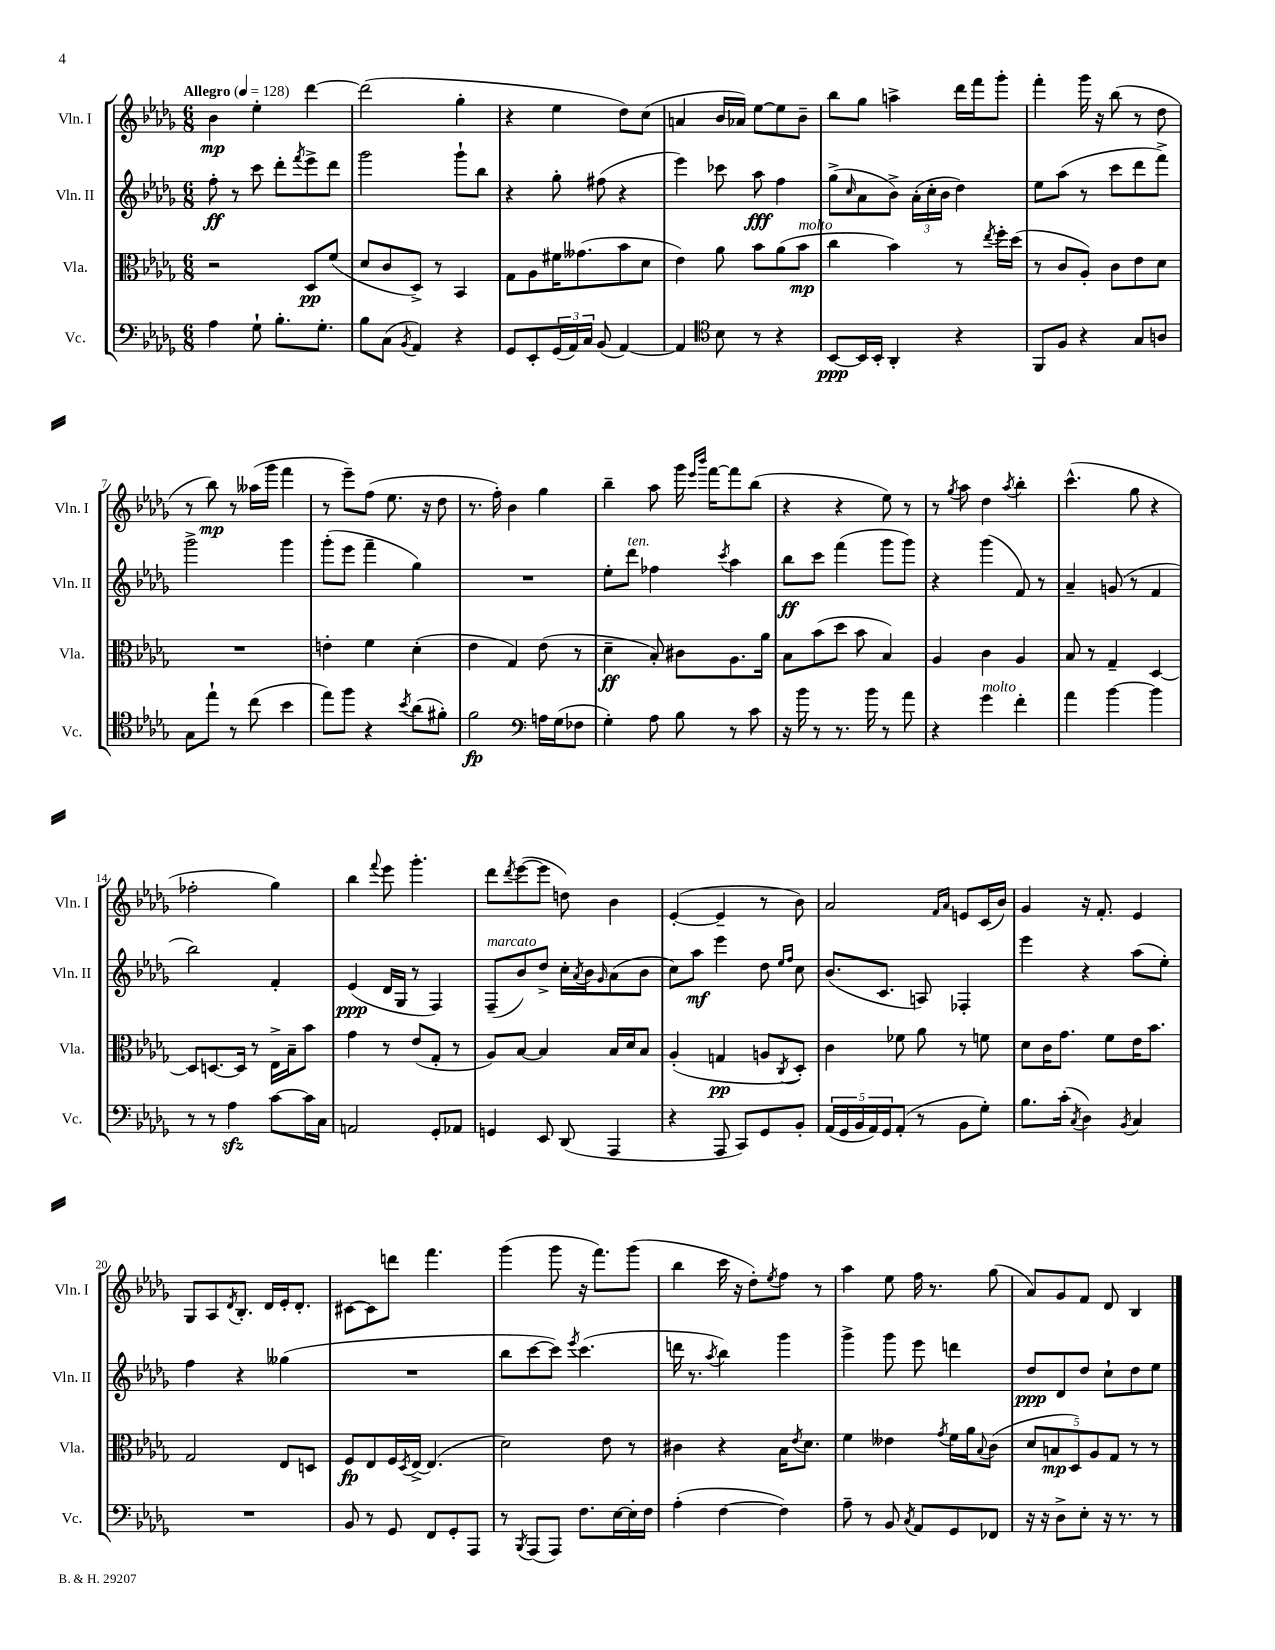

**kern	**kern	**kern	**kern
*staff4	*staff3	*staff2	*staff1
*clefF4	*clefC3	*clefG2	*clefG2
*k[b-e-a-d-g-]	*k[b-e-a-d-g-]	*k[b-e-a-d-g-]	*k[b-e-a-d-g-]
*M6/8	*M6/8	*M6/8	*M6/8
*MM128	*MM128	*MM128	*MM128
4A-	2r	8ff'	4b-
.	.	8r	.
8G-`	.	8ccc	4ee-'
8.B-'	.	8ddd-'	.
.	.	8qfff	.
.	8D-	8eee-^	[4ddd-
8.G-'	.	.	.
.	(8f	8ddd-	.
=	=	=	=
8B-	8d-	2ggg-	(2ddd-]
(8C	8c	.	.
8qBB-	.	.	.
4AA-)	8D-^)	.	.
.	8r	.	.
4r	4BB-	8ggg-`	4gg-'
.	.	8bb-	.
=	=	=	=
8GG-	8G-	4r	4r
8EE-'	8A-	.	.
(24GG-	16f#	8gg-'	4ee-
24AA-)	.	.	.
.	(8.g--	.	.
24C	.	.	.
(8BB-	.	(8ff#	.
[4AA-)	8b-	4r	8dd-)
.	8d-	.	(8cc
=	=	=	=
4AA-]	4e-)	4eee-)	4a
*clefC4	*	*	*
8B-	8a-	8ccc-	16b-
.	.	.	16a-)
8r	8b-	8aa-	[8ee-
4r	(8a-	4ff	8ee-]
.	8b-	.	8b-~
=	=	=	=
[8BB-	4cc	(8gg-^	8bb-
.	.	16qqcc	.
16BB-]	.	8a-	8gg-
16BB-'	.	.	.
4AA-'	4b-)	8b-^)	4aa^
.	.	(24a-'	.
.	.	24cc'	.
.	.	24b-	.
4r	8r	4dd-)	16ddd-
.	.	.	16fff
.	8qee-	.	.
.	16ff'	.	8ggg-'
.	(16dd-	.	.
=	=	=	=
8FF	8r	8ee-	4fff'
8F	8c	(8aa-	.
4r	8A-')	8r	16ggg-
.	.	.	16r
.	8c	8ccc	(8bb-
8G-	8e-	8ddd-	8r
8A	8d-	8fff^)	8dd-
=	=	=	=
8G-	2.r	2ggg-^	8r
8ee-`	.	.	8bb-)
8r	.	.	8r
(8cc	.	.	(16aa--
.	.	.	16ggg-
4b-	.	4ggg-	4fff
=	=	=	=
8ee-)	4e'	(8ggg-'	8r
8ff	.	8eee-	8eee-~)
4r	4f	4fff~	(8ff
.	.	.	8.ee-
8qb-	.	.	.
(8a-	(4d-'	4gg-)	.
.	.	.	16r
8f#')	.	.	8dd-
=	=	=	=
2f	4e-	2.r	8.r
.	.	.	16ff')
.	4G-)	.	4b-
*clefF4	*	*	*
16A	(8e-	.	4gg-
(16G-	.	.	.
8F-	8r	.	.
=	=	=	=
4G-')	4d-~	8ee-'	4bb-~
.	.	8ddd-	.
8A-	8B-')	4ff-	8aa-
8B-	8c#	.	16ggg-
.	.	.	16qqeee-
.	.	.	16qqbbb-
.	.	.	[16fff
.	.	8qccc	.
8r	8.A-	4aa-	8fff]
8c	.	.	(8bb-
.	16a-	.	.
=	=	=	=
16r	8B-	8bb-	4r
16b-	.	.	.
8r	(8b-	8ccc	.
8.r	8dd-	(4fff	4r
.	8b-	.	.
16b-	.	.	.
8r	4B-)	8ggg-	8ee-)
8a-	.	8ggg-)	8r
=	=	=	=
4r	4A-	4r	8r
.	.	.	8qgg-
.	.	.	8aa-
4g-	4c	(4ggg-	4dd-
.	.	.	8qaa-
4f'	4A-	8f)	4bb-'
.	.	8r	.
=	=	=	=
4a-	8B-	4a-~	(4.ccc^^
.	8r	.	.
[4b-	4G-~	(8g	.
.	.	8r	8gg-
4b-]	[4D-	4f	4r
=	=	=	=
8r	8D-]	2bb-)	2ff-'
8r	[8.D	.	.
4A-	.	.	.
.	16D]	.	.
.	8r	.	.
[8c	16E-^	4f'	4gg-)
.	16B-~	.	.
16c]	8b-	.	.
16C	.	.	.
=	=	=	=
2AA	4g-	(4e-	4bb-
.	.	.	8qqfff
.	8r	16d-	8eee-
.	.	16G-	.
.	(8e-	8r	4.ggg-'
8GG-'	8G-'	4F)	.
8AA-	8r	.	.
=	=	=	=
4GG	8A-)	(8F~	8ddd-
.	.	.	8qddd-
.	[8B-	8b-)	([8eee-
8EE-	4B-]	8dd-^	8eee-]
(8DD-	.	16cc'	8dd)
.	.	8qa-	.
.	.	16b-	.
.	.	16qqg-	.
4AAA-	16B-	(8a-	4b-
.	16d-	.	.
.	8B-	8b-	.
=	=	=	=
4r	(4A-'	8cc)	([4e-'
.	.	8aa-	.
8AAA-	4G	4eee-	4e-~]
8CC)	.	.	.
8GG-	8A	8dd-	8r
.	.	16qqee-	.
.	8qC	16qqff	.
8BB-'	8D-')	8cc	8b-)
=	=	=	=
(20AA-	4c	(8.b-	2a-
20GG-	.	.	.
20BB-	.	.	.
20AA-)	.	.	.
.	.	8.c	.
20GG-	.	.	.
(8AA-'	8f-	.	.
8r	8a-	8A)	.
.	.	.	16qqf
.	.	.	16qqa-
8BB-	8r	4F-'	8e
8G-')	8f	.	(16c
.	.	.	16b-)
=	=	=	=
8.B-	8d-	4eee-	4g-
.	16c	.	.
(16c'	8.g-	.	.
8qC	.	.	.
4D-)	.	4r	16r
.	.	.	8.f'
.	8f	.	.
8qBB-	.	.	.
4C	16e-	(8aa-	4e-
.	8.b-	.	.
.	.	8ee-')	.
=	=	=	=
2.r	2G-	4ff	8G-
.	.	.	8A-
.	.	.	8qd-
.	.	4r	8.B-'
.	.	.	16d-
.	8E-	(4gg--	16e-'
.	.	.	8.d-'
.	8D	.	.
=	=	=	=
8BB-	8F	2.r	[8c#
8r	8E-	.	8c#]
8GG-	16F	.	8ddd
.	8qD-	.	.
.	[16E-^	.	.
8FF	(4.E-]	.	4.fff
8GG-'	.	.	.
8AAA-	.	.	.
=	=	=	=
8r	2d-)	8bb-	(4ggg-
8qBBB-	.	.	.
(8AAA-	.	[8ccc	.
8AAA-)	.	8ccc])	8ggg-
.	.	8qeee-	.
8.F	.	(4.ccc	16r
.	.	.	8.fff)
.	8e-	.	.
[16E-	.	.	.
16E-']	8r	.	(8ggg-
16F	.	.	.
=	=	=	=
(4A-'	4c#	16ddd	4bb-
.	.	8.r	.
.	.	8qaa-	.
[4F	4r	4bb-)	16ccc
.	.	.	16r
.	.	.	8dd-')
.	.	.	8qee-
4F])	16B-	4ggg-	8ff
.	8qe-	.	.
.	8.d-	.	.
.	.	.	8r
=	=	=	=
8A-~	4f	4ggg-^	4aa-
8r	.	.	.
8BB-	4e--	8ggg-	8ee-
8qC	.	.	.
8AA-	.	8eee-	16ff
.	.	.	8.r
.	8qg-	.	.
8GG-	16f	4ddd	.
.	16a-	.	.
.	8qqB-	.	.
8FF-	(8c	.	(8gg-
=	=	=	=
16r	10d-	8dd-	8a-)
16r	.	.	.
.	10B	.	.
8D-^	.	8d-	8g-
.	10D-)	.	.
8E-'	.	8dd-	8f
.	10A-	.	.
16r	.	8cc`	8d-
.	10G-	.	.
8.r	.	.	.
.	8r	8dd-	4B-
8r	8r	8ee-	.
==	==	==	==
*-	*-	*-	*-
